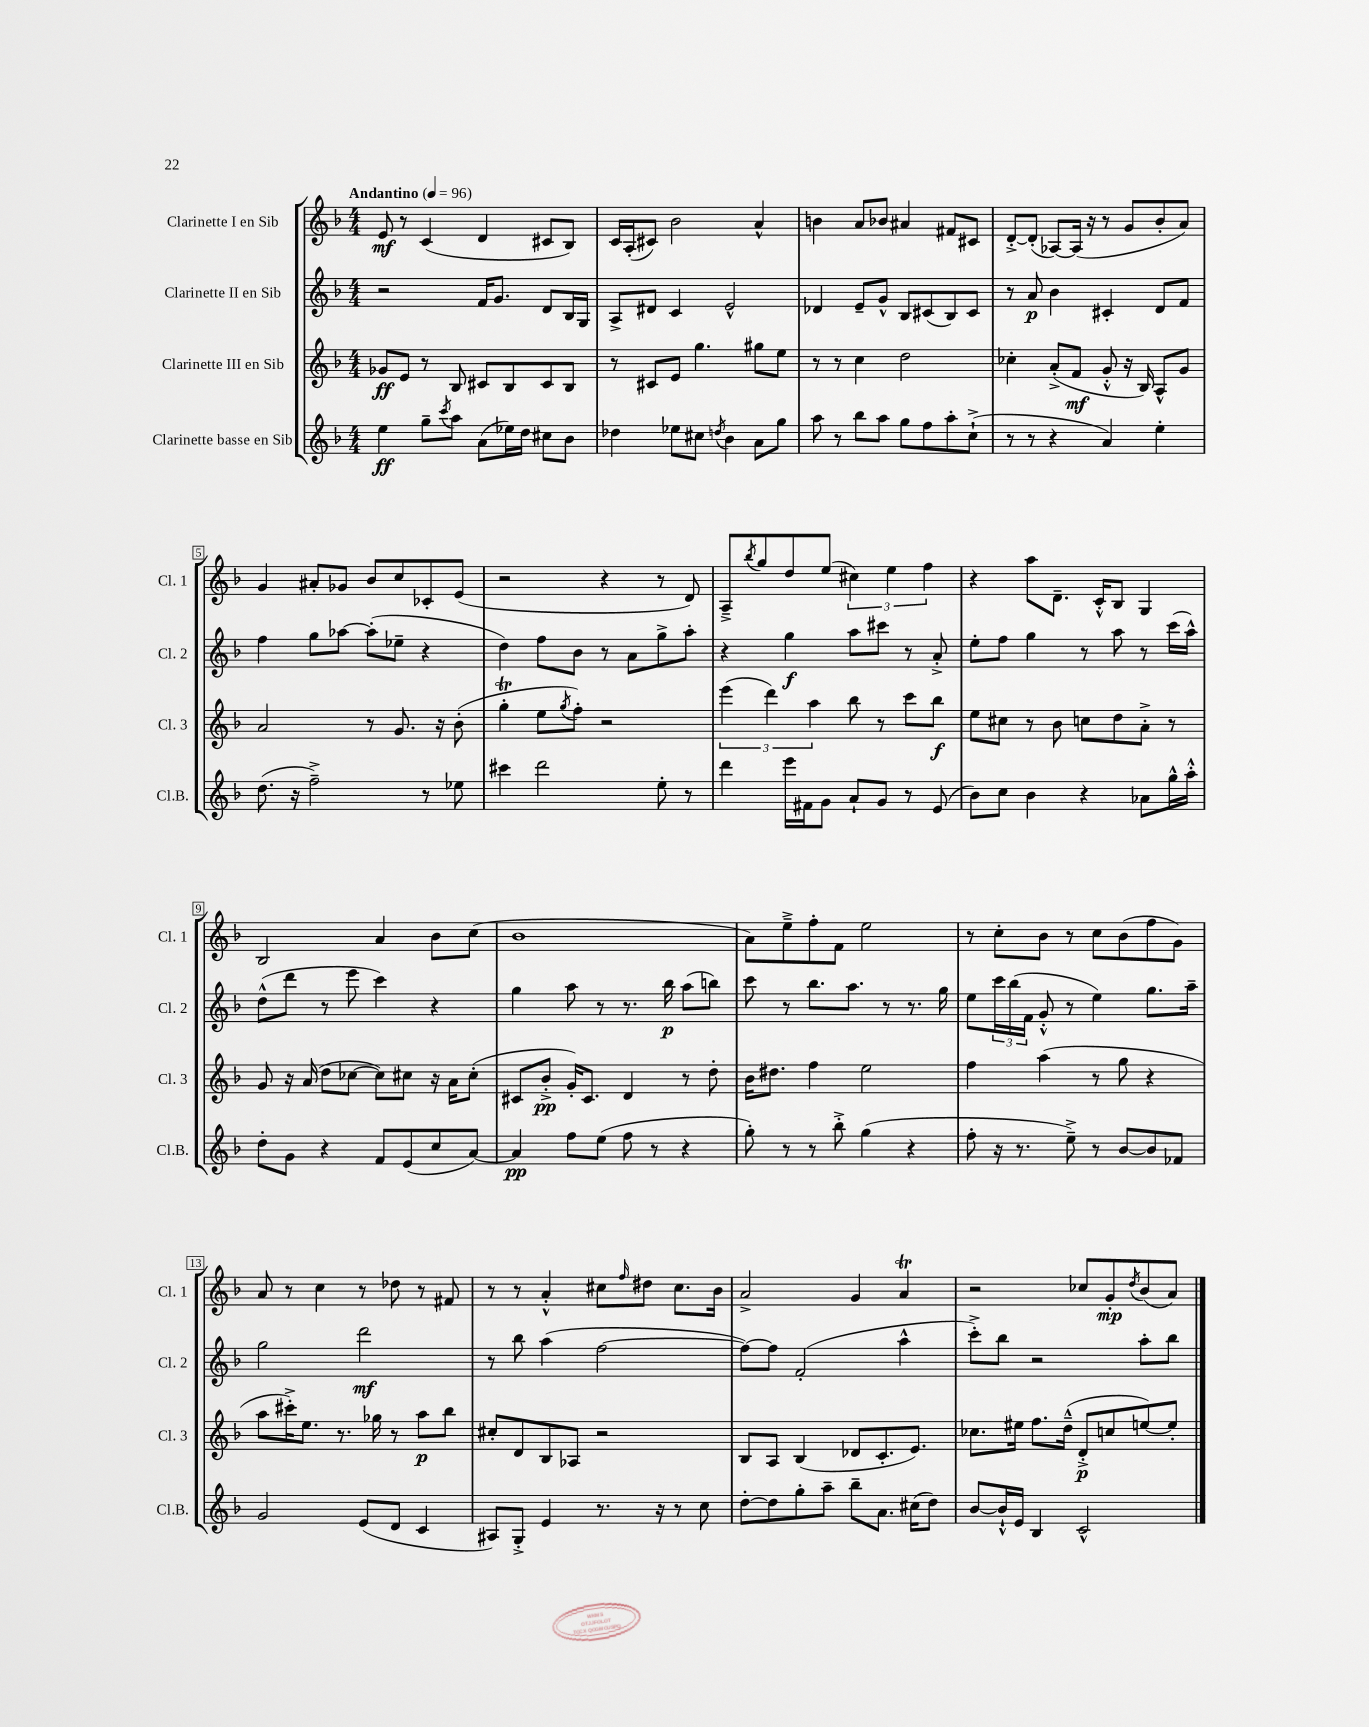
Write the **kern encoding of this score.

**kern	**kern	**kern	**kern
*staff4	*staff3	*staff2	*staff1
*clefG2	*clefG2	*clefG2	*clefG2
*k[b-]	*k[b-]	*k[b-]	*k[b-]
*M4/4	*M4/4	*M4/4	*M4/4
*MM96	*MM96	*MM96	*MM96
4ee	8g-	2r	8e
.	8e	.	8r
8gg~	8r	.	(4c
8qccc	.	.	.
8aa	8B-	.	.
(8a	8c#	16f	4d
.	.	8.g	.
16ee-)	8B-	.	.
16dd	.	.	.
8cc#	8c#	8d	8c#
8b-	8B-	16B-	8B-)
.	.	16G	.
=	=	=	=
4dd-	8r	8A^	16c
.	.	.	(16A'
.	8c#	8d#	8c#)
8ee-	8e	4c	2b-
8cc#	4.gg	.	.
8qdd	.	.	.
4b-	.	2e^^	.
8a	8gg#	.	4a^^
8gg	8ee	.	.
=	=	=	=
8aa	8r	4d-	4b
8r	8r	.	.
8bb-	4cc	8e~	8a
8aa	.	8g^^	8b-
8gg	2dd	8B-	4a#
8ff	.	(8c#	.
8aa'	.	8B-)	8f#
(8cc`^	.	8c#	8c#
=	=	=	=
8r	4cc-'	8r	[8d'^
8r	.	8a	(8d']
4r	(8a'^	4b-	[8A-)
.	8f	.	(16A-]
.	.	.	16r
4a)	8g'^^	4c#'	8r
.	16r	.	8g
.	16B-)	.	.
4ee'	8A^^	8d	8b-'
.	8g	8f	8a)
=	=	=	=
(8.dd	2a	4ff	4g
16r	.	.	.
2ff~^)	.	8gg	8a#'
.	.	[8aa-	8g-
.	8r	(8aa-']	8b-
.	8.g	8ee-~	8cc
8r	.	4r	8c-'
.	16r	.	.
8ee-	(8b-'	.	(8e
=	=	=	=
4ccc#	4gg'	4dd)	2r
2ddd	8ee	8ff	.
.	8qgg	.	.
.	8ff')	8b-	.
.	2r	8r	4r
.	.	8a	.
8ee'	.	8gg^	8r
8r	.	8aa'	8d)
=	=	=	=
4ddd	(6eee	4r	8A~^
.	.	.	8qbb-
.	.	.	8gg
.	6ddd)	.	.
16eee	.	4gg	8dd
16f#	.	.	.
.	6aa	.	.
8g	.	.	(8ee
8a`	8bb-	8aa	6cc#)
8g	8r	8ccc#	.
.	.	.	6ee
8r	8ccc	8r	.
.	.	.	6ff
(8e	8bb-	8a'^	.
=	=	=	=
8b-)	8ee	8ee'	4r
8cc	8cc#	8ff	.
4b-	8r	4gg	8aa
.	8b-	.	8.d~
4r	8cc	8r	.
.	.	.	16c'^^
.	8dd	8aa	8B-
8a-	8a'^	8r	4G
16gg^^	8r	(16ccc	.
16aa'^^	.	16aa^^)	.
=	=	=	=
8dd'	8g	(8dd^^	2B-
8g	16r	8ddd	.
.	(16a	.	.
4r	8dd	8r	.
.	[8cc-	8eee	.
8f	8cc-])	4ccc)	4a
(8e	8cc#	.	.
8cc	16r	4r	8b-
.	16a	.	.
[8a)	(8cc#'	.	(8cc
=	=	=	=
4a]	8c#	4gg	1b-
.	8b-'^	.	.
8ff	16g')	8aa	.
.	8.c#	.	.
(8ee	.	8r	.
8ff	4d	8.r	.
8r	.	.	.
.	.	16bb-	.
4r	8r	(8aa	.
.	8dd'	8bb)	.
=	=	=	=
8gg')	16b-	8ccc	8a)
.	8.dd#	.	.
8r	.	8r	8ee~^
8r	4ff	8.bb-	8ff'
8bb-'^	.	.	8f
.	.	8.aa	.
(4gg	2ee	.	2ee
.	.	8r	.
4r	.	8.r	.
.	.	16gg	.
=	=	=	=
8ff'	4ff	8ee	8r
16r	.	24ccc	8cc'
.	.	(24bb-	.
8.r	.	.	.
.	.	24f	.
.	(4aa	8g'^^	8b-
8ee~^)	.	8r	8r
8r	8r	4ee)	8cc
[8b-	8gg	.	(8b-
8b-]	4r	8.gg	8ff
8f-	.	.	8g)
.	.	16aa~	.
=	=	=	=
2g	8aa	2gg	8a
.	16ccc#'^)	.	8r
.	8.ee	.	.
.	.	.	4cc
.	8.r	.	.
(8e	.	2ddd	8r
.	16gg-	.	.
8d	8r	.	8dd-
4c	8aa	.	8r
.	8bb-	.	8f#
=	=	=	=
8A#)	8cc#'	8r	8r
8G'^	8d	8bb-	8r
4e	8B-	(4aa	4a'^^
.	8A-	.	.
8.r	2r	[2ff	8cc#
.	.	.	16qqff
.	.	.	8dd#
16r	.	.	.
8r	.	.	8.cc#
8cc	.	.	.
.	.	.	16b-
=	=	=	=
[8dd'	8B-	8ff_)	2a^
8dd]	8A	8ff]	.
8gg'	(4B-	(2f'	.
8aa~	.	.	.
8bb-~	8d-	.	4g
8.a	8.c'	.	.
.	.	4aa^^	4a
(16cc#	8.e)	.	.
8dd)	.	.	.
=	=	=	=
[8b-	8.cc-	8ccc'^)	2r
16b-`^^]	.	8bb-	.
16e	16ee#	.	.
4B-	8.ff	2r	.
.	(16dd~^^	.	.
2c^^	8d'^	.	8cc-
.	8cc	.	8g'
.	.	.	8qdd
.	[8ee)	8aa'	(8b-
.	8ee']	8bb-	8a)
==	==	==	==
*-	*-	*-	*-
